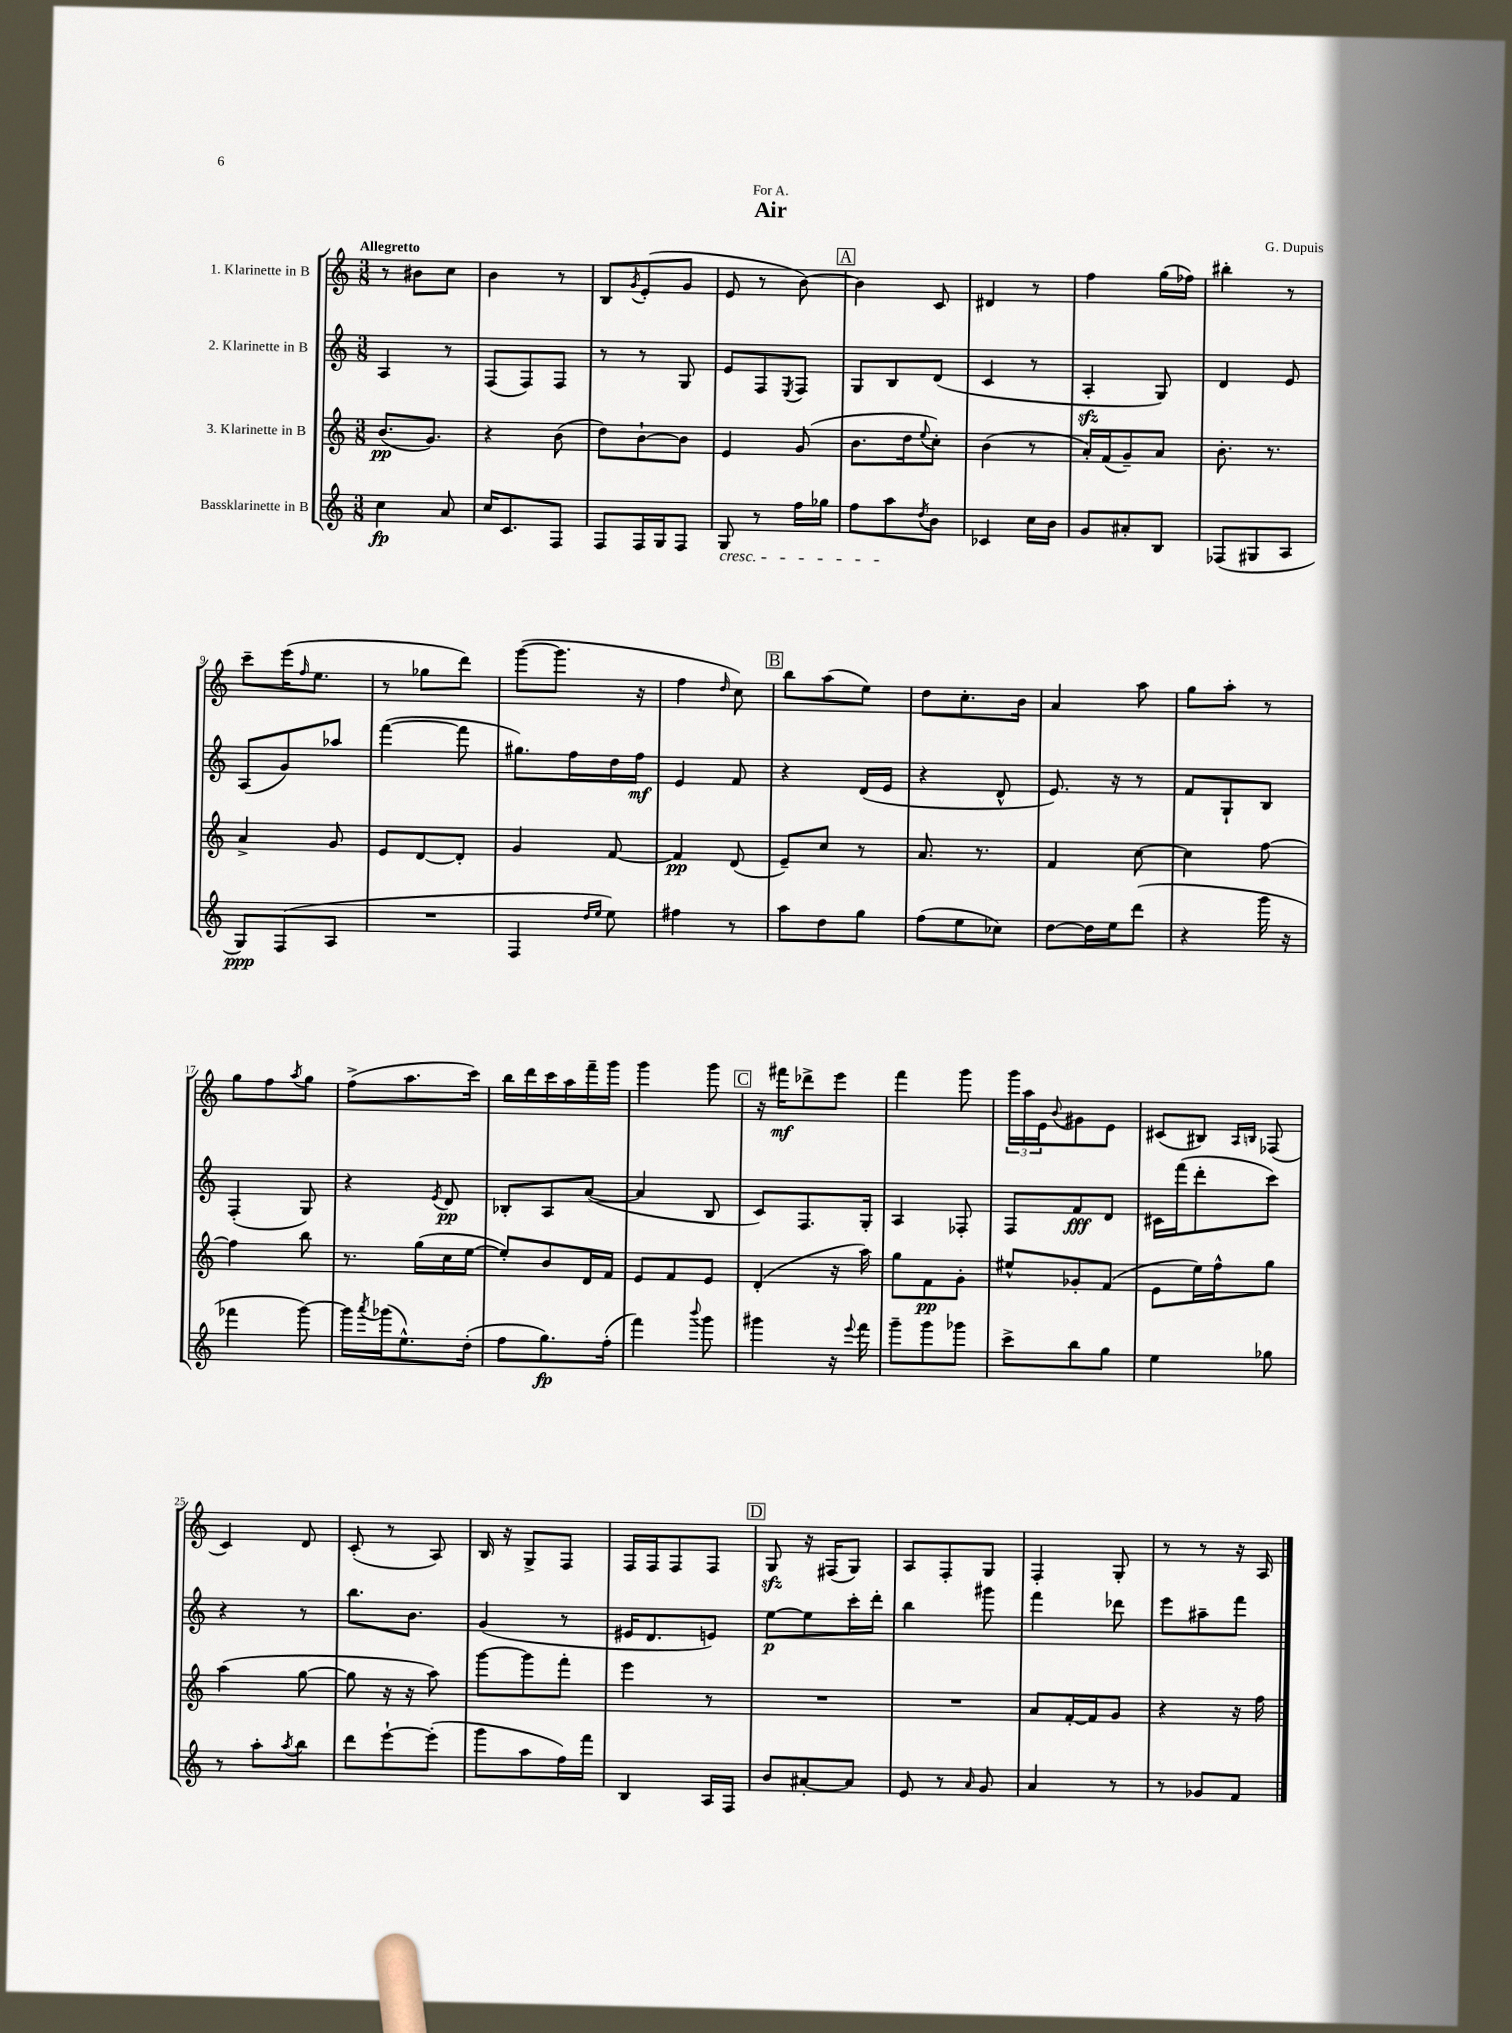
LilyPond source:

\header { title = "Air" composer = "G. Dupuis" dedication = "For A." }
<<
\new StaffGroup <<
\new Staff = "s0" \with { instrumentName = "1. Klarinette in B" } {
    \clef treble \key c \major \numericTimeSignature \time 3/8 \tempo "Allegretto"
    r8 bis'8 c''8 |
    b'4 r8 |
    b8 \acciaccatura { g'8 } e'8-.( g'8 |
    e'8 r8 b'8~) |
    \mark \markup { \box "A" } b'4 c'8 |
    dis'4 r8 |
    f''4 g''16( fes''16) |
    bis''4-. r8 |
    c'''8-- e'''16( \grace { f''16 } e''8. |
    r8 ges''8 d'''8) |
    g'''8~( g'''8. r16 |
    f''4 \grace { d''16 } c''8) |
    \mark \markup { \box "B" } b''8 a''8( e''8) |
    d''8 c''8.-. b'16 |
    a'4 a''8 |
    g''8 a''8-. r8 |
    g''8 f''8 \acciaccatura { a''8 } g''8 |
    f''8->( a''8. c'''16) |
    b''16 d'''16 c'''16 a''16 f'''16-- g'''16 |
    g'''4 g'''8 |
    \mark \markup { \box "C" } r16 fis'''16\mf des'''8-> e'''8 |
    f'''4 g'''8 |
    \tuplet 3/2 { g'''16 a''16 e'16 } \appoggiatura { b'8 } gis'8 e'8 |
    cis'8( bis8) \grace { a16 b16 } fes8( |
    c'4) d'8 |
    c'8-.( r8 a8) |
    b16 r16 g8-> f8 |
    f16 f16 f8 f8 |
    \mark \markup { \box "D" } g8\sfz r16 fis16( g8) |
    a8 f8-. g8 |
    f4-. g8-. |
    r8 r8 r16 a16 \bar "|." |
}
\new Staff = "s1" \with { instrumentName = "2. Klarinette in B" } {
    \clef treble \key c \major \numericTimeSignature \time 3/8
    a4 r8 |
    f8( f8) f8 |
    r8 r8 g8 |
    e'8 f8 \acciaccatura { e8 } f8 |
    \mark \markup { \box "A" } g8 b8 d'8( |
    c'4 r8 |
    a4-.\sfz g8) |
    d'4 e'8 |
    a8( g'8) aes''8 |
    f'''4~( f'''8 |
    gis''8.) f''16 d''16 f''16\mf |
    e'4 f'8 |
    \mark \markup { \box "B" } r4 d'16( e'16 |
    r4 d'8-^ |
    e'8.) r16 r8 |
    f'8 g8-! b8 |
    f4-.( g8) |
    r4 \acciaccatura { e'8 } d'8\pp |
    bes8-. a8 a'8~( |
    a'4 b8 |
    \mark \markup { \box "C" } c'8) f8. g16-. |
    a4 fes8-. |
    f8 f'8\fff d'8 |
    cis'16 f'''16( d'''8-. c'''8) |
    r4 r8 |
    b''8. b'8. |
    g'4( r8 |
    eis'16 d'8. e'8) |
    \mark \markup { \box "D" } e''8~\p e''8 c'''16-. d'''16-. |
    b''4 gis'''8 |
    f'''4 des'''8 |
    e'''8 ais''8-- f'''8 \bar "|." |
}
\new Staff = "s2" \with { instrumentName = "3. Klarinette in B" } {
    \clef treble \key c \major \numericTimeSignature \time 3/8
    b'8.\pp( g'8.) |
    r4 b'8( |
    d''8) b'8~-! b'8 |
    e'4 g'8( |
    \mark \markup { \box "A" } b'8. d''16 \appoggiatura { e''8 } c''8-.) |
    b'4( r8 |
    a'16-.) f'16( g'8--) a'8 |
    b'8.-. r8. |
    a'4-> g'8 |
    e'8 d'8~ d'8-. |
    g'4 f'8~ |
    f'4\pp d'8( |
    \mark \markup { \box "B" } e'8--) c''8 r8 |
    a'8. r8. |
    f'4 c''8~ |
    c''4 f''8~ |
    f''4 b''8 |
    r8. g''16( c''16 e''16~ |
    e''8-.) b'8 d'16 f'16 |
    e'8 f'8 e'8 |
    \mark \markup { \box "C" } d'4-.( r16 a''16) |
    g''8 f'8\pp g'8-. |
    eis''8-^ ges'8-. f'8( |
    e'8 e''16) f''16-^ g''8 |
    a''4( g''8~ |
    g''8 r16 r16 a''8) |
    g'''8~ g'''8 f'''8-. |
    e'''4 r8 |
    \mark \markup { \box "D" } R4. |
    R4. |
    a'8 f'16~-. f'16 g'8 |
    r4 r16 f''16 \bar "|." |
}
\new Staff = "s3" \with { instrumentName = "Bassklarinette in B" } {
    \clef treble \key c \major \numericTimeSignature \time 3/8
    c''4\fp a'8 |
    c''16 c'8. f8 |
    f8 f16 g16 f8 |
    g8\cresc r8 f''16 ges''16 |
    \mark \markup { \box "A" } f''8 a''8\! \acciaccatura { d''8 } b'8 |
    ces'4 c''16 b'16 |
    g'8 ais'8-. b8 |
    fes8( gis8 a8 |
    g8\ppp) f8( a8 |
    R4. |
    f4 \grace { d''16 e''16 } e''8) |
    fis''4 r8 |
    \mark \markup { \box "B" } a''8 d''8 g''8 |
    f''8( e''8 ces''8) |
    d''8~ d''16 e''16 d'''8( |
    r4 g'''16 r16 |
    fes'''4 g'''8~) |
    g'''16 \acciaccatura { a'''8 } ges'''16( e''8.-^) d''16-.( |
    f''8 g''8.\fp) f''16-.( |
    f'''4) \appoggiatura { b'''8 } g'''8 |
    \mark \markup { \box "C" } gis'''4 r16 \appoggiatura { e'''8 } f'''16 |
    g'''8-- g'''8 ges'''8 |
    c'''8-> b''8 g''8 |
    e''4 ges''8 |
    r8 a''8-. \acciaccatura { a''8 } b''8 |
    d'''8 e'''8~-! e'''8-.( |
    g'''8 a''8 f''16) f'''16 |
    b4 a16 f16 |
    \mark \markup { \box "D" } b'8 ais'8~-. ais'8 |
    e'8 r8 \grace { a'16 } g'8 |
    a'4 r8 |
    r8 ges'8 f'8 \bar "|." |
}
>>
>>
